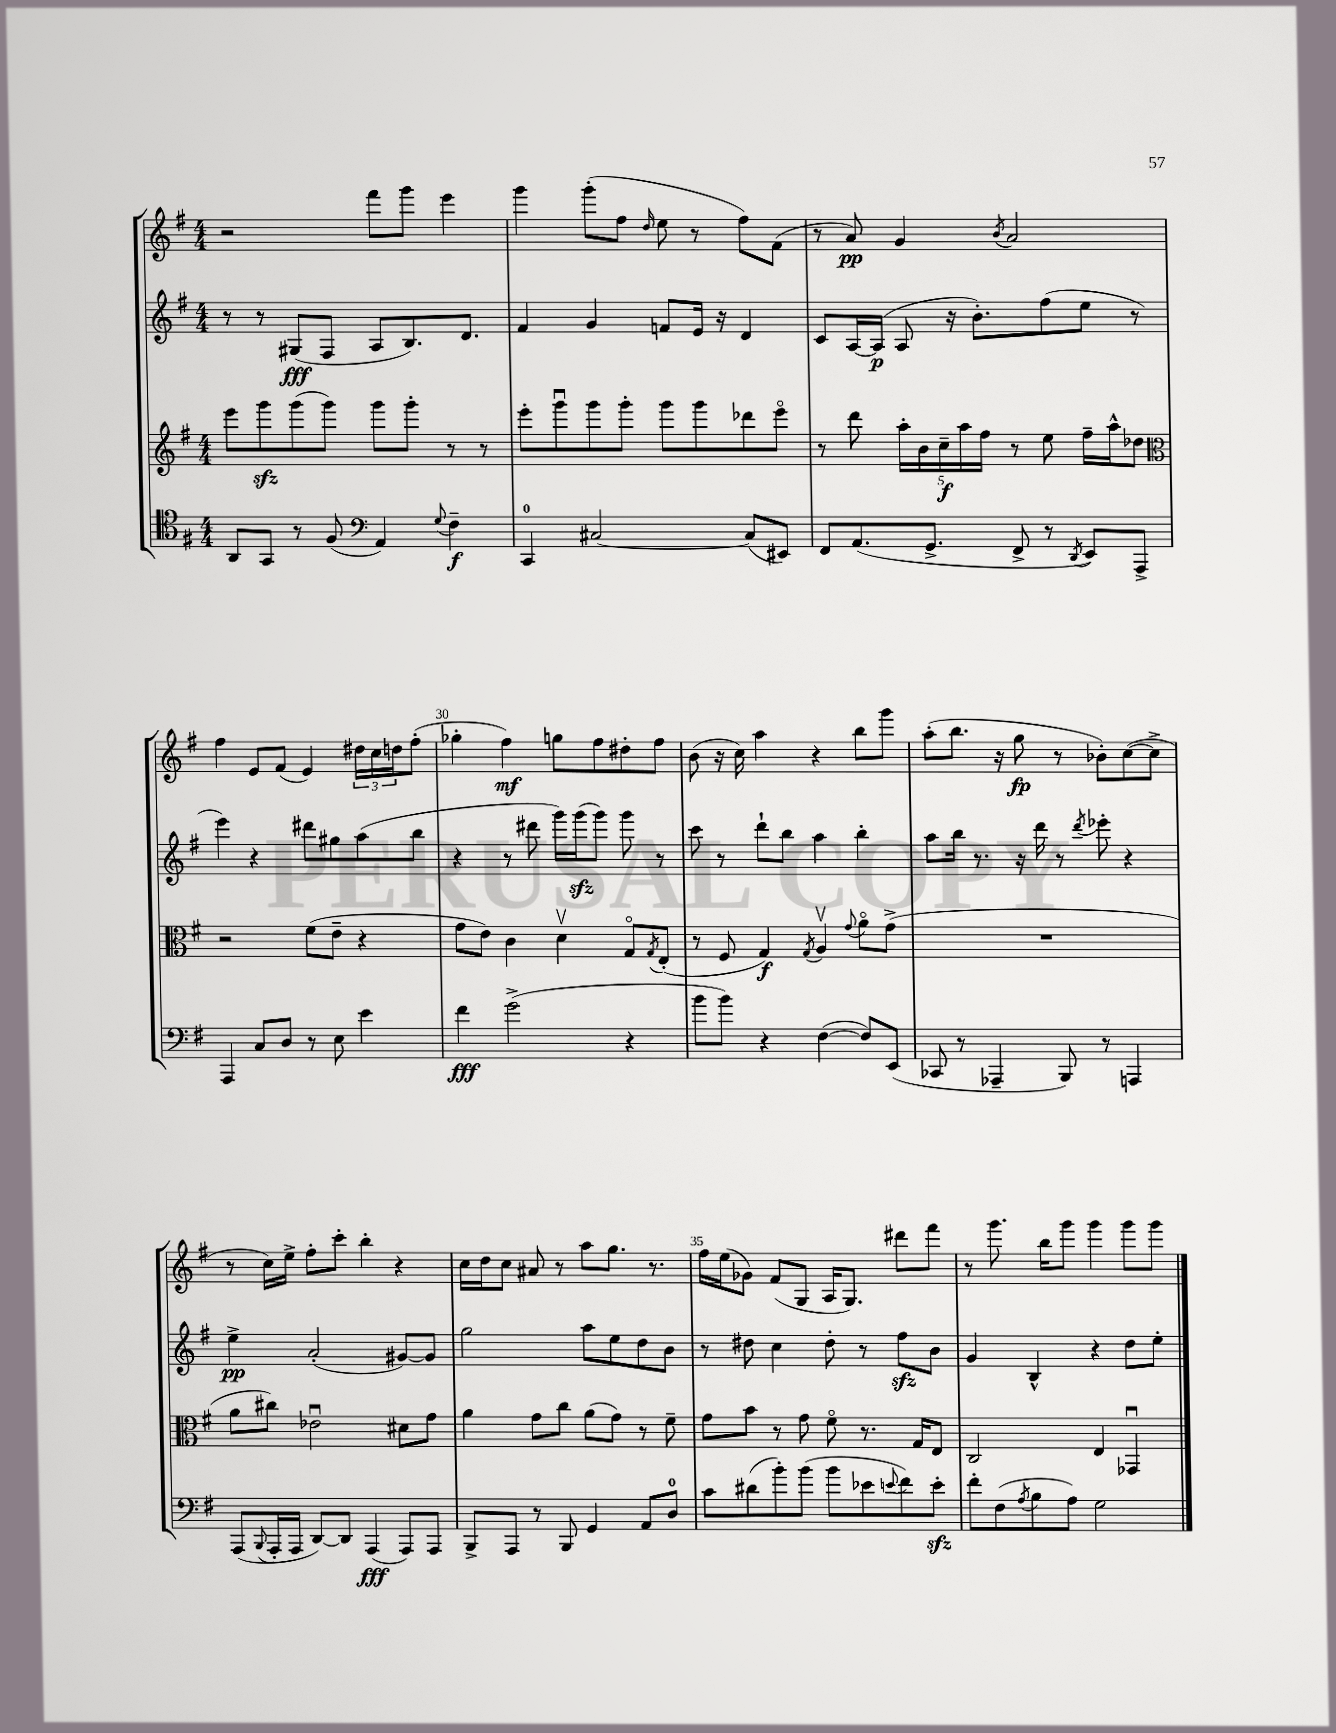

**kern	**dynam	**kern	**dynam	**kern	**dynam	**kern	**dynam
*part4	*part4	*part3	*part3	*part2	*part2	*part1	*part1
*staff4	*staff4	*staff3	*staff3	*staff2	*staff2	*staff1	*staff1
*clefC4	*	*clefG2	*	*clefG2	*	*clefG2	*
*k[f#]	*	*k[f#]	*	*k[f#]	*	*k[f#]	*
*M4/4	*	*M4/4	*	*M4/4	*	*M4/4	*
=26	=26	=26	=26	=26	=26	=26	=26
8AA/L	.	8eee\L	.	8r	.	2r	.
8GG/J	.	8gggzz\	.	8r	.	.	.
8r	.	(8ggg\	.	(8G#X/L	fff	.	.
(8F#/	.	8ggg\J)	.	8F#/J	.	.	.
*clefF4	*	*	*	*	*	*	*
4AA/)	.	8ggg\L	.	8A/L	.	8fff#\L	.
.	.	8ggg'\J	.	8.B/)	.	8ggg\J	.
8qqG/	.	.	.	.	.	.	.
4F#~\	f	8r	.	.	.	4eee\	.
.	.	.	.	8.d/J	.	.	.
.	.	8r	.	.	.	.	.
=27	=27	=27	=27	=27	=27	=27	=27
4CC/	.	8eee'\L	.	4f#/	.	4ggg\	.
.	.	8gggu\	.	.	.	.	.
[2C#X/	.	8ggg\	.	4g/	.	(8ggg'\L	.
.	.	8ggg'\J	.	.	.	8ff#\J	.
.	.	.	.	.	.	16qqdd/	.
.	.	8ggg\L	.	8fn/L	.	8ee\	.
.	.	8ggg\	.	16e/Jk	.	8r	.
.	.	.	.	16r	.	.	.
(8C#/L]	.	8ddd-X\	.	4d/	.	8ff#\L)	.
8EE#X/J)	.	8eee\J	.	.	.	(8f#\J	.
=28	=28	=28	=28	=28	=28	=28	=28
8FF#/L	.	8r	.	8c/L	.	8r	.
(8.AA/	.	8ddd\	.	[16A/L	.	8a/)	pp
.	.	.	.	(16A/JJ]	p	.	.
.	.	20aa'\LL	.	8A/	.	4g/	.
.	.	20b\	.	.	.	.	.
8.GG^/J	.	.	.	.	.	.	.
.	.	20cc~\	f	.	.	.	.
.	.	.	.	16r	.	.	.
.	.	20aa\	.	.	.	.	.
.	.	.	.	8.b'\L)	.	.	.
.	.	20ff#\JJ	.	.	.	.	.
.	.	.	.	.	.	8qb/	.
8FF#^/	.	8r	.	.	.	2a/	.
8r	.	8ee\	.	(8ff#\	.	.	.
8qDD/	.	.	.	.	.	.	.
8EE/L)	.	16ff#~\LL	.	8ee\J	.	.	.
.	.	16aa^^\J	.	.	.	.	.
8AAA^/J	.	8dd-X\J	.	8r	.	.	.
!!LO:LB:g=z
=29	=29	=29	=29	=29	=29	=29	=29
*	*	*clefC3	*	*	*	*	*
4AAA/	.	2r	.	4eee\)	.	4ff#\	.
8C/L	.	.	.	4r	.	8e/L	.
8D/J	.	.	.	.	.	(8f#/J	.
8r	.	(8f#\L	.	8ddd#X\L	.	4e/)	.
8E\	.	8e~\J	.	8gg#X\	.	.	.
4e\	.	4r	.	(8aa\	.	24dd#X\LL	.
.	.	.	.	.	.	24cc\	.
.	.	.	.	.	.	24ddn\J	.
.	.	.	.	8bb\J	.	(8ff#'\J	.
=30	=30	=30	=30	=30	=30	=30	=30
4f#\	fff	8g\L	.	4r	.	4gg-X'\	.
.	.	8e\J)	.	.	.	.	.
(2g^\	.	4c\	.	8r	.	4ff#\)	mf
.	.	.	.	8ddd#X\	.	.	.
.	.	4dv\	.	16ggg\LL)	.	8ggn\L	.
.	.	.	.	(16gggzz\J	.	.	.
.	.	.	.	8ggg\J)	.	8ff#\	.
4r	.	8G/L	.	8ggg\	.	8dd#X'\	.
.	.	8qG/	.	.	.	.	.
.	.	(8E'/J	.	8r	.	8ff#\J	.
=31	=31	=31	=31	=31	=31	=31	=31
8b\L	.	8r	.	8ccc\	.	(8b\	.
8b\J)	.	8F#/	.	8r	.	16r	.
.	.	.	.	.	.	16cc\)	.
4r	.	4G/)	f	8ddd`\L	.	4aa\	.
.	.	.	.	8bb\J	.	.	.
.	.	8qG/	.	.	.	.	.
([4F#\	.	4Av/	.	4aa\	.	4r	.
.	.	8qqg/	.	.	.	.	.
8F#/L])	.	8a\L	.	4bb'\	.	8bb\L	.
(8EE/J	.	(8g^\J	.	.	.	8ggg\J	.
=32	=32	=32	=32	=32	=32	=32	=32
8CC-X/	.	1r	.	8aa\L	.	(8aa'\L	.
8r	.	.	.	16bb\Jk	.	8.bb\J	.
.	.	.	.	8.r	.	.	.
4AAA-X~/	.	.	.	.	.	.	.
.	.	.	.	.	.	16r	.
.	.	.	.	16r	.	8gg\	fp
.	.	.	.	16ddd\	.	.	.
8BBB/)	.	.	.	8r	.	8r	.
.	.	.	.	8qddd/	.	.	.
8r	.	.	.	8eee-X'\	.	8b-X'\L)	.
4AAAn/	.	.	.	4r	.	([8cc\	.
.	.	.	.	.	.	8cc^\J]	.
!!LO:LB:g=z
=33	=33	=33	=33	=33	=33	=33	=33
(8AAA/L	.	8a\L	.	4ee^\	pp	8r	.
8qqBBB/	.	.	.	.	.	.	.
16AAA'/L	.	8cc#X\J)	.	.	.	16cc\LL)	.
16AAA/JJ	.	.	.	.	.	16ee^\JJ	.
[8DD/L)	.	2e-Xu\	.	(2a'/	.	8ff#'\L	.
8DD/J]	.	.	.	.	.	8ccc'\J	.
(4AAA/	fff	.	.	.	.	4bb'\	.
8AAA/L)	.	8d#X\L	.	[8g#X/L)	.	4r	.
8AAA/J	.	8g\J	.	8g#/J]	.	.	.
=34	=34	=34	=34	=34	=34	=34	=34
8BBB^/L	.	4a\	.	2gg\	.	16cc\LL	.
.	.	.	.	.	.	16dd\J	.
8AAA/J	.	.	.	.	.	8cc\J	.
8r	.	8g\L	.	.	.	8a#X/	.
8BBB/	.	8cc\J	.	.	.	8r	.
4GG/	.	(8a\L	.	8aa\L	.	8aa\L	.
.	.	8g\J)	.	8ee\	.	8.gg\J	.
8AA/L	.	8r	.	8dd\	.	.	.
.	.	.	.	.	.	8.r	.
8D/J	.	8f#~\	.	8b\J	.	.	.
=35	=35	=35	=35	=35	=35	=35	=35
8c\L	.	8g\L	.	8r	.	16ff#\LL	.
.	.	.	.	.	.	(16ee\J	.
(8d#X\	.	8b\J	.	8dd#X\	.	8g-X\J)	.
8b'\)	.	8r	.	4cc\	.	(8f#/L	.
(8b\J	.	8g\	.	.	.	8G/J	.
8b\L	.	8f#\	.	8dd#'\	.	16A/KL	.
.	.	.	.	.	.	8.G/J)	.
8e-X\	.	8.r	.	8r	.	.	.
8qqen/	.	.	.	.	.	.	.
8f#\)	.	.	.	8ff#zz\L	.	8ddd#X\L	.
.	.	16G/KL	.	.	.	.	.
8ezz'\J	.	8E/J	.	8b\J	.	8fff#\J	.
=36	=36	=36	=36	=36	=36	=36	=36
8f#'\L	.	2C/	.	4g/	.	8r	.
(8F#\	.	.	.	.	.	8.ggg\	.
8qA/	.	.	.	.	.	.	.
8B\	.	.	.	4B^^/	.	.	.
.	.	.	.	.	.	16bb\KL	.
8A\J)	.	.	.	.	.	8ggg\J	.
2G\	.	4E/	.	4r	.	4ggg\	.
.	.	4GG-Xu/	.	8dd\L	.	8ggg\L	.
.	.	.	.	8ee'\J	.	8ggg\J	.
==	==	==	==	==	==	==	==
*-	*-	*-	*-	*-	*-	*-	*-
